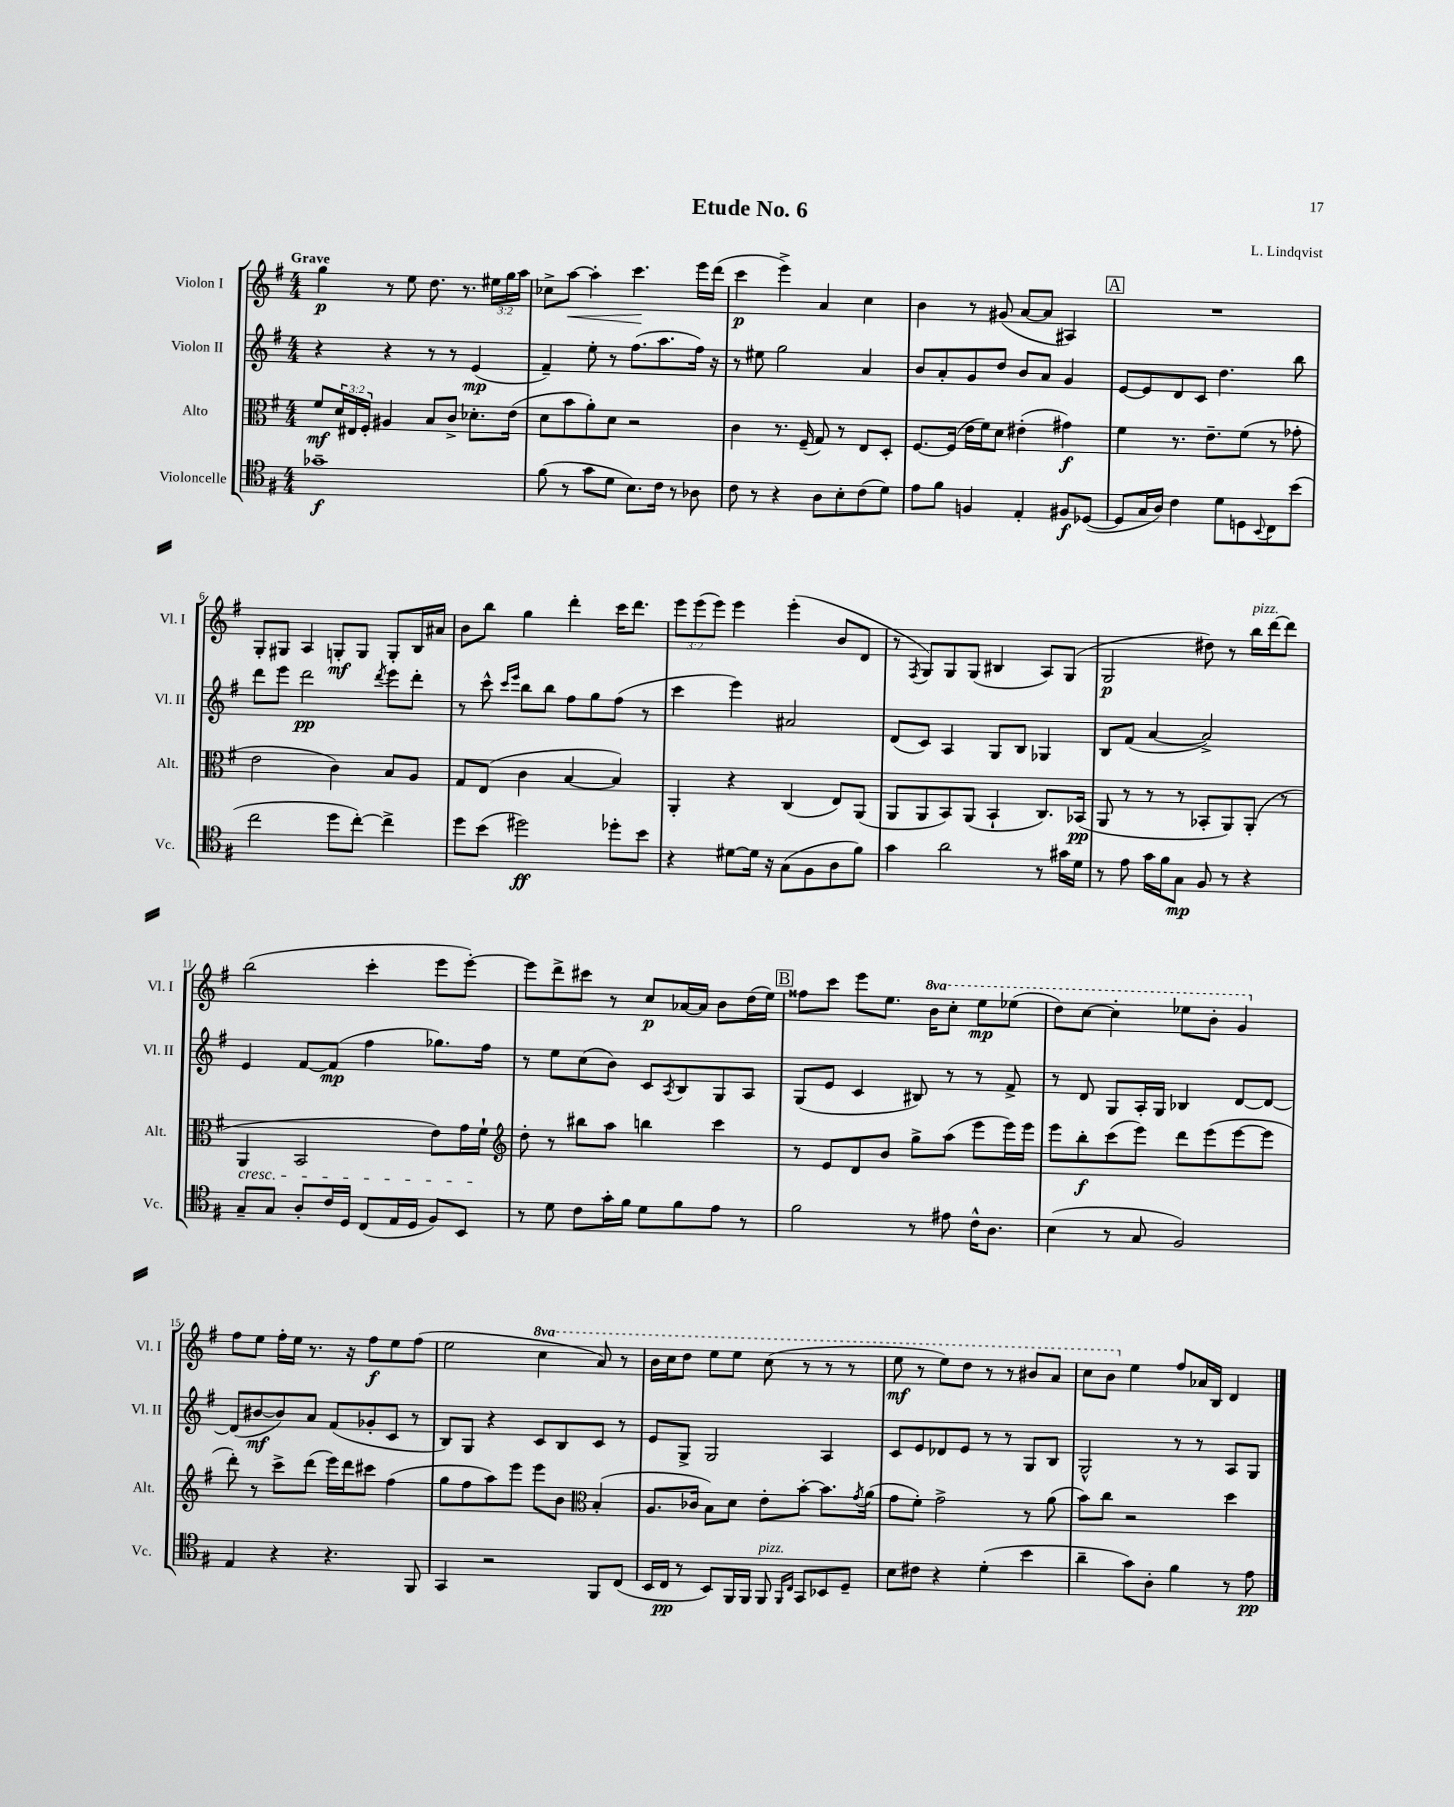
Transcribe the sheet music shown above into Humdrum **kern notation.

**kern	**kern	**kern	**kern
*staff4	*staff3	*staff2	*staff1
*clefC4	*clefC3	*clefG2	*clefG2
*k[f#]	*k[f#]	*k[f#]	*k[f#]
*M4/4	*M4/4	*M4/4	*M4/4
1g-~	8f#	4r	4gg
.	24d	.	.
.	24E#	.	.
.	24F#'	.	.
.	4A#	4r	8r
.	.	.	8ee
.	8B	8r	8.dd
.	8c^	8r	.
.	.	.	8.r
.	8.d-'	(4e	.
.	.	.	24ee#
.	.	.	24gg
.	(16e	.	.
.	.	.	24aa
=	=	=	=
(8f#	8d	4f#~)	8cc-^
8r	8b	.	[8aa
8g	8a')	8ee'	4aa']
8d	8d	8r	.
8.B)	2r	(8.ff#	4.ccc
16c	.	8.aa	.
8r	.	.	.
8A-	.	16ff#)	16eee
.	.	16r	(16ddd
=	=	=	=
8c	4c	8r	4ccc
8r	.	8ee#	.
4r	8.r	2gg	4eee^)
.	(16F#~	.	.
8A	8G)	.	4a
8B'	8r	.	.
(8c	8E	4a	4cc
8d)	8D'	.	.
=	=	=	=
8e	[8.F#	8b	4b
8f#	.	8a'	.
.	(16F#]	.	.
4F	16e	8g	8r
.	16f#)	.	.
.	8d	8dd	(8g#
4E'	(4e#'	8b	[8a
.	.	8a	8a]
8F#	4g#)	4g	4A#)
([8D-	.	.	.
=	=	=	=
8D-]	4f#	[8e	1r
16G	.	8e]	.
16A)	.	.	.
4c	8.r	8d	.
.	.	8c	.
.	8.e~	.	.
8d	.	4.dd	.
8D	(8f#	.	.
8qqBB	.	.	.
8C	8r	.	.
(8b	8g-'	8bb	.
=	=	=	=
2cc	2e	8ddd	8G'
.	.	8eee	8G#
.	.	2ddd	4A
8dd	4c)	.	8G'
[8cc')	.	.	8G
.	.	8qddd	.
4cc^]	8B	8eee	8G'
.	8A	8ddd'	16B
.	.	.	16a#
=	=	=	=
8dd	8G	8r	8b
(8b	(8E	8ccc^^	8bb
.	.	16qqccc	.
.	.	16qqeee	.
2dd#)	4c	8bb	4gg
.	.	8bb	.
.	[4B	8ff#	4ddd'
.	.	8gg	.
8dd-'	4B])	(8ff#	16ccc
.	.	.	8.ddd
8b	.	8r	.
=	=	=	=
4r	4AA'	4ccc	12eee
.	.	.	(12eee
.	.	.	12eee)
[8d#	4r	4eee)	4eee
16d#]	.	.	.
16r	.	.	.
(8G	(4C	2a#	(4eee'
8F#	.	.	.
8A	8E)	.	8b
8f#)	(8AA	.	8d
=	=	=	=
4g	8AA	(8d	8r
.	.	.	8qF#
.	8AA	8c)	8G)
2a	8BB)	4A	8G
.	(8AA	.	(8G
.	4BB`	8G	4B#
.	.	8B	.
8r	8.C)	4G-	8A)
16g#	.	.	(8G
16d	(16BB-	.	.
=	=	=	=
8r	8AA	8B	2G
8e	8r	(8f#	.
16g	8r	[4a	.
16f#	.	.	.
8G	8r	.	.
8F#	8BB-'	2a^])	8dd#)
8r	8AA)	.	8r
4r	(8AA'	.	16bb
.	.	.	[16ddd
.	8r	.	8ddd]
=	=	=	=
8G~	4AA	4e	(2bb
8G	.	.	.
8A'	2BB	[8f#	.
16c	.	(8f#]	.
16D	.	.	.
(8C	.	4ff#	4ccc'
16E	.	.	.
16D	.	.	.
8F#)	8e)	8.gg-)	8eee
8BB	16g	.	[8eee')
.	16f#`	16ff#	.
=	=	=	=
*	*clefG2	*	*
8r	8dd'	8r	8eee]
8d	8r	8ee	8ddd^
8c	8bb#	(8cc	8ccc#
16g'	8aa	8b)	8r
16f#	.	.	.
8d	4bb	8c	8cc
.	.	8qA	.
8f#	.	8B	[16a-
.	.	.	16a-]
8e	4ccc	8G	8b
8r	.	8A	(16dd
.	.	.	16ee)
=	=	=	=
2f#	8r	(8G	8ff##
.	8e	8e	8ccc
.	8d	4c	8eee
.	8b	.	8.ee
8r	8gg^	8B#)	.
.	.	.	16bb
8e#	(8aa	8r	8ccc'
16c^^	8eee	8r	8eee
8.A	.	.	.
.	16eee)	8f#^	(8eee-
.	16eee	.	.
=	=	=	=
(4B	8eee	8r	8ddd)
.	8bb'	8d	[8ccc
8r	(8ccc	8G	4ccc']
8G	8eee)	16A'	.
.	.	16G	.
2F#)	8ddd	4B-	8eee-
.	(8eee	.	8bb'
.	[8eee	[8d	4gg
.	8eee]	8d_	.
=	=	=	=
4E	8ddd')	(8d]	8ff#
.	8r	[8b#	8ee
4r	8ccc^	8b#])	16ff#'
.	.	.	16ee
.	(8ddd	8a	8.r
4.r	16eee)	(8f#	.
.	16ddd	.	16r
.	8ccc#	8g-'	8ff#
.	(4ff#	8c	8ee
8FF#	.	8r	(8ff#
=	=	=	=
4GG	8gg	8B)	2ee
.	8ff#	8G	.
2r	8aa)	4r	.
.	8eee	.	.
.	8eee	8c	4ccc
.	8b	8B	.
*	*clefC3	*	*
8FF#	(4B'	8c	8aa)
(8C	.	8r	8r
=	=	=	=
16BB	8.A	8e	16bb
16C	.	.	16ccc
8r	.	8G^	8ddd
.	16c-	.	.
8BB)	8B)	2G	8eee
16FF#	8d	.	8eee
16FF#	.	.	.
8FF#	8e'	.	(8ccc
16qqFF#	.	.	.
16qqC	.	.	.
8GG	[8b'	.	8r
8BB-	8.b]	4A	8r
8D~	.	.	8r
.	8qg	.	.
.	(16a	.	.
=	=	=	=
8B	8g	8c	8eee
8c#	8f#')	8e	8r
4r	2g^	8d-	8eee)
.	.	8e	8ddd
(4d'	.	8r	8r
.	.	8r	8r
4b	8r	8G	8bb#
.	(8a	8B	8aa
=	=	=	=
4a~	8b)	2G^^	8ccc
.	8cc	.	8bb
8g)	2r	.	4ee
8A'	.	.	.
4f#	.	8r	8ff#
.	.	8r	16a-
.	.	.	16B
8r	4dd	8A	4d
8e	.	8G	.
==	==	==	==
*-	*-	*-	*-
